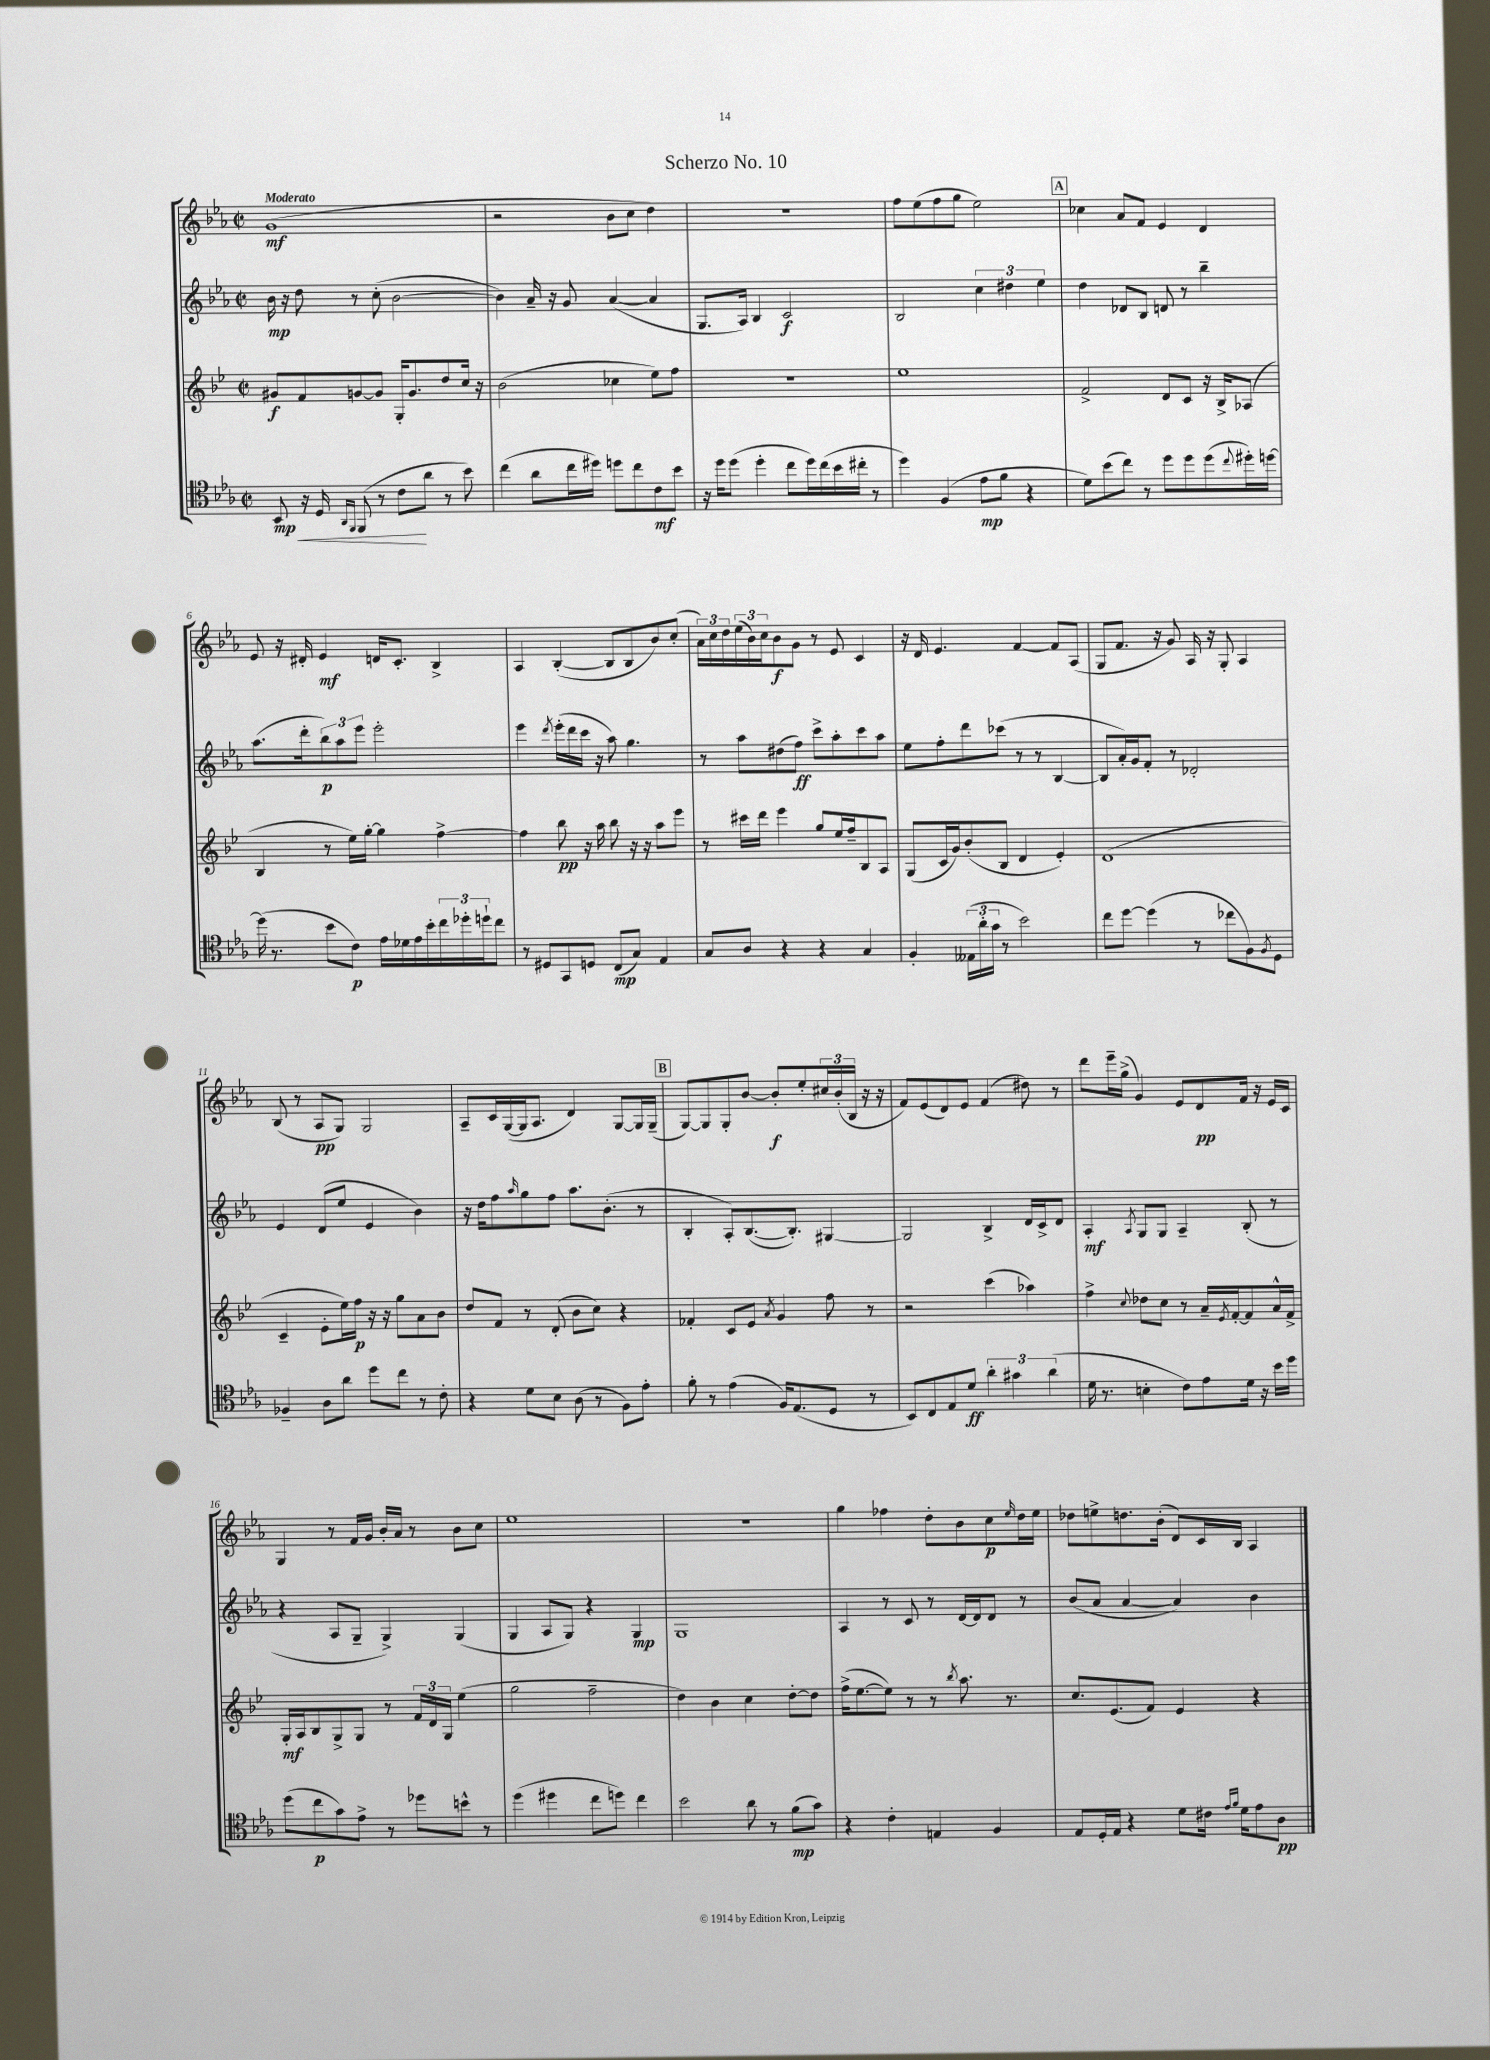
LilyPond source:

\header { title = "Scherzo No. 10" }
<<
\new StaffGroup <<
\new Staff = "s0" {
    \clef treble \key ees \major \defaultTimeSignature \time 2/2 \tempo "Moderato"
    g'1\mf( |
    r2 bes'8 c''8 d''4) |
    r1 |
    f''8 ees''8( f''8 g''8 ees''2) |
    \mark \markup { \box "A" } ces''4 aes'8 f'8 ees'4 d'4 |
    ees'8 r16 dis'16-. ees'4\mf d'16 c'8.-. bes4-> |
    aes4 bes4~-.( bes8 bes8 bes'8) c''8-.( |
    \tuplet 3/2 { aes'16) c''16 d''16 } \tuplet 3/2 { ees''16( bes'16) c''16 } bes'8\f g'8 r8 ees'8 c'4 |
    r16 d'16 ees'4. f'4~ f'8 aes8( |
    g8 f'8. r16 g'8) aes16 r16 g8-. aes4 |
    bes8( r8 aes8\pp g8) g2 |
    aes8-- c'16 g16~( g16 aes8. d'4) g8~ g16 g16--( |
    \mark \markup { \box "B" } g8~) g8 g8-. bes'8~ bes'8-.\f ees''8-. \tuplet 3/2 { cis''16 bes'16-.( bes16 } r16 r16 |
    f'8) ees'8( d'8) ees'8 f'4( dis''8) r8 |
    d'''8 ees'''16-- g''16->( g'4) ees'8 d'8\pp f'16 r16 ees'16 c'16 |
    g4 r8 f'16 g'16 bes'16-. aes'16 r8 bes'8 c''8 |
    ees''1 |
    r1 |
    g''4 fes''4 d''8-. bes'8 c''8\p \grace { ees''16 } d''16 ees''16 |
    des''8 e''8-> d''8. bes'16-.( d'8) c'16 bes16 aes4 \bar "|." |
}
\new Staff = "s1" {
    \clef treble \key ees \major \defaultTimeSignature \time 2/2
    bes'16\mp r16 d''8 r8 c''8-.( bes'2~ |
    bes'4) aes'16-- r16 g'8 aes'4~( aes'4 |
    g8. aes16) bes4 c'2\f |
    bes2 \tuplet 3/2 { c''4 dis''4 ees''4 } |
    \mark \markup { \box "A" } d''4 des'8 bes8 d'8 r8 bes''4-- |
    aes''8.( d'''16-. \tuplet 3/2 { bes''8\p) aes''8 ees'''8 } ees'''2-. |
    ees'''4 \acciaccatura { d'''8 } ees'''16-.( d'''16 c'''16 r16 aes''8) g''4. |
    r8 aes''8 dis''8( f''8\ff) c'''8-> aes''8-. c'''8 aes''8 |
    ees''8 f''8-. d'''8 ces'''8( r8 r8 bes4~ |
    bes8 aes'16-.) g'16 f'8-. r8 des'2-. |
    ees'4 d'8( ees''8 ees'4 bes'4) |
    r16 d''16 f''8 \grace { aes''16 } g''8 f''8 aes''8. bes'8.-.( r8 |
    \mark \markup { \box "B" } bes4-. aes8-.) bes8.~( bes8.-.) gis4~ |
    gis2 bes4-> d'16 c'16-> d'8 |
    aes4-.\mf \acciaccatura { aes8 } g8 g8 aes4-- bes8-.( r8 |
    r4 aes8 g8-- g4->) g4( |
    g4 aes8 g8) r4 g4\mp |
    g1 |
    aes4 r8 c'8 r8 d'16~ d'16 d'8 r8 |
    bes'8( aes'8 aes'4~ aes'4) bes'4 \bar "|." |
}
\new Staff = "s2" {
    \clef treble \key bes \major \defaultTimeSignature \time 2/2
    gis'8\f f'8 g'8~ g'8 g16-. g'8. d''8 c''16 r16 |
    bes'2( ces''4 ees''8) f''8 |
    R1 |
    ees''1 |
    \mark \markup { \box "A" } f'2-> d'8 c'8 r16 bes16-> aes8( |
    bes4 r8 ees''16) g''16~-. g''4 f''4~-> |
    f''4 bes''8\pp r16 a''16 bes''8 r16 r16 a''8 ees'''8 |
    r8 cis'''16 d'''16 ees'''4 g''8 ees''16 f''16-- bes8 a8 |
    g8( c'16 g'16) bes'8-.( bes8 d'4 ees'4-.) |
    d'1( |
    c'4-- ees'8-. ees''16) f''16\p r16 r16 g''8 a'8 bes'8 |
    d''8 f'8 r8 d'8-.( bes'8 c''8) r4 |
    \mark \markup { \box "B" } fes'4-. c'8 ees'8 \acciaccatura { a'8 } g'4 f''8 r8 |
    r2 c'''4( aes''4) |
    f''4-> \appoggiatura { c''8 } des''8 c''8 r8 a'16-- \acciaccatura { ees'8 } f'16~-. f'8 a'16-^ f'16-> |
    g16-.\mf a16 bes8 g8-> g8 r8 \tuplet 3/2 { f'16 d'16 g16 } ees''4( |
    g''2 f''2-- |
    d''4) bes'4 c''4 d''8~-. d''8 |
    f''16->( ees''8.~ ees''8) r8 r8 \acciaccatura { bes''8 } a''8. r8. |
    c''8. ees'8.( f'8) ees'4 r4 \bar "|." |
}
\new Staff = "s3" {
    \clef tenor \key ees \major \defaultTimeSignature \time 2/2
    bes,8\mp\< r16 d16 \grace { aes,16 f,16 } f,8( r8 c'8\! aes'8 r8 bes'8) |
    c''4( aes'8 c''16 dis''16) d''8 c''8 c'8\mf bes'8 |
    r16 d''16 d''8( d''4-. c''8 d''16) c''16( bes'16 cis''16-. r8 |
    d''4) f4( ees'8\mp f'8 r4 |
    \mark \markup { \box "A" } d'8) bes'8( c''8) r8 d''8 d''8 d''8( \appoggiatura { c''8 } dis''16-.) d''16~ |
    d''16( r8. bes'8 c'8\p) ees'16 des'16 ees'16 bes'16-. \tuplet 3/2 { c''16 des''16-. d''16-! } c''8 |
    r8 dis8 g,8 d8 c8\mp( g8) ees4 |
    g8 aes8 r4 r4 g4 |
    f4-. \tuplet 3/2 { eeses16( aes'16-. g'16 } r8 bes'2) |
    c''8 d''8~ d''4( r8 ces''8 f8) \acciaccatura { f8 } d8 |
    fes4-- aes8 aes'8 d''8 c''8 r8 c'8-. |
    r4 d'8 bes8 aes8( r8 f8) ees'8-. |
    \mark \markup { \box "B" } f'8-. r8 ees'4( f16) ees8.( d8 r8 |
    bes,8) c8 ees8 d'8\ff \tuplet 3/2 { aes'4-. gis'4 aes'4( } |
    d'16 r8. b4-. c'8) ees'8 d'16 r16 bes'16 d''16 |
    d''8( c''8\p g'8) ees'8-> r8 des''8 b'8-^ r8 |
    d''4( dis''4 c''8 d''8) c''4 |
    bes'2 aes'8 r8 f'8\mp( g'8) |
    r4 c'4-. e4 f4 |
    ees8 d16-. ees16 r4 d'8 cis'16 \grace { ees'16 f'16 } d'16 ees'8 aes8\pp \bar "|." |
}
>>
>>
